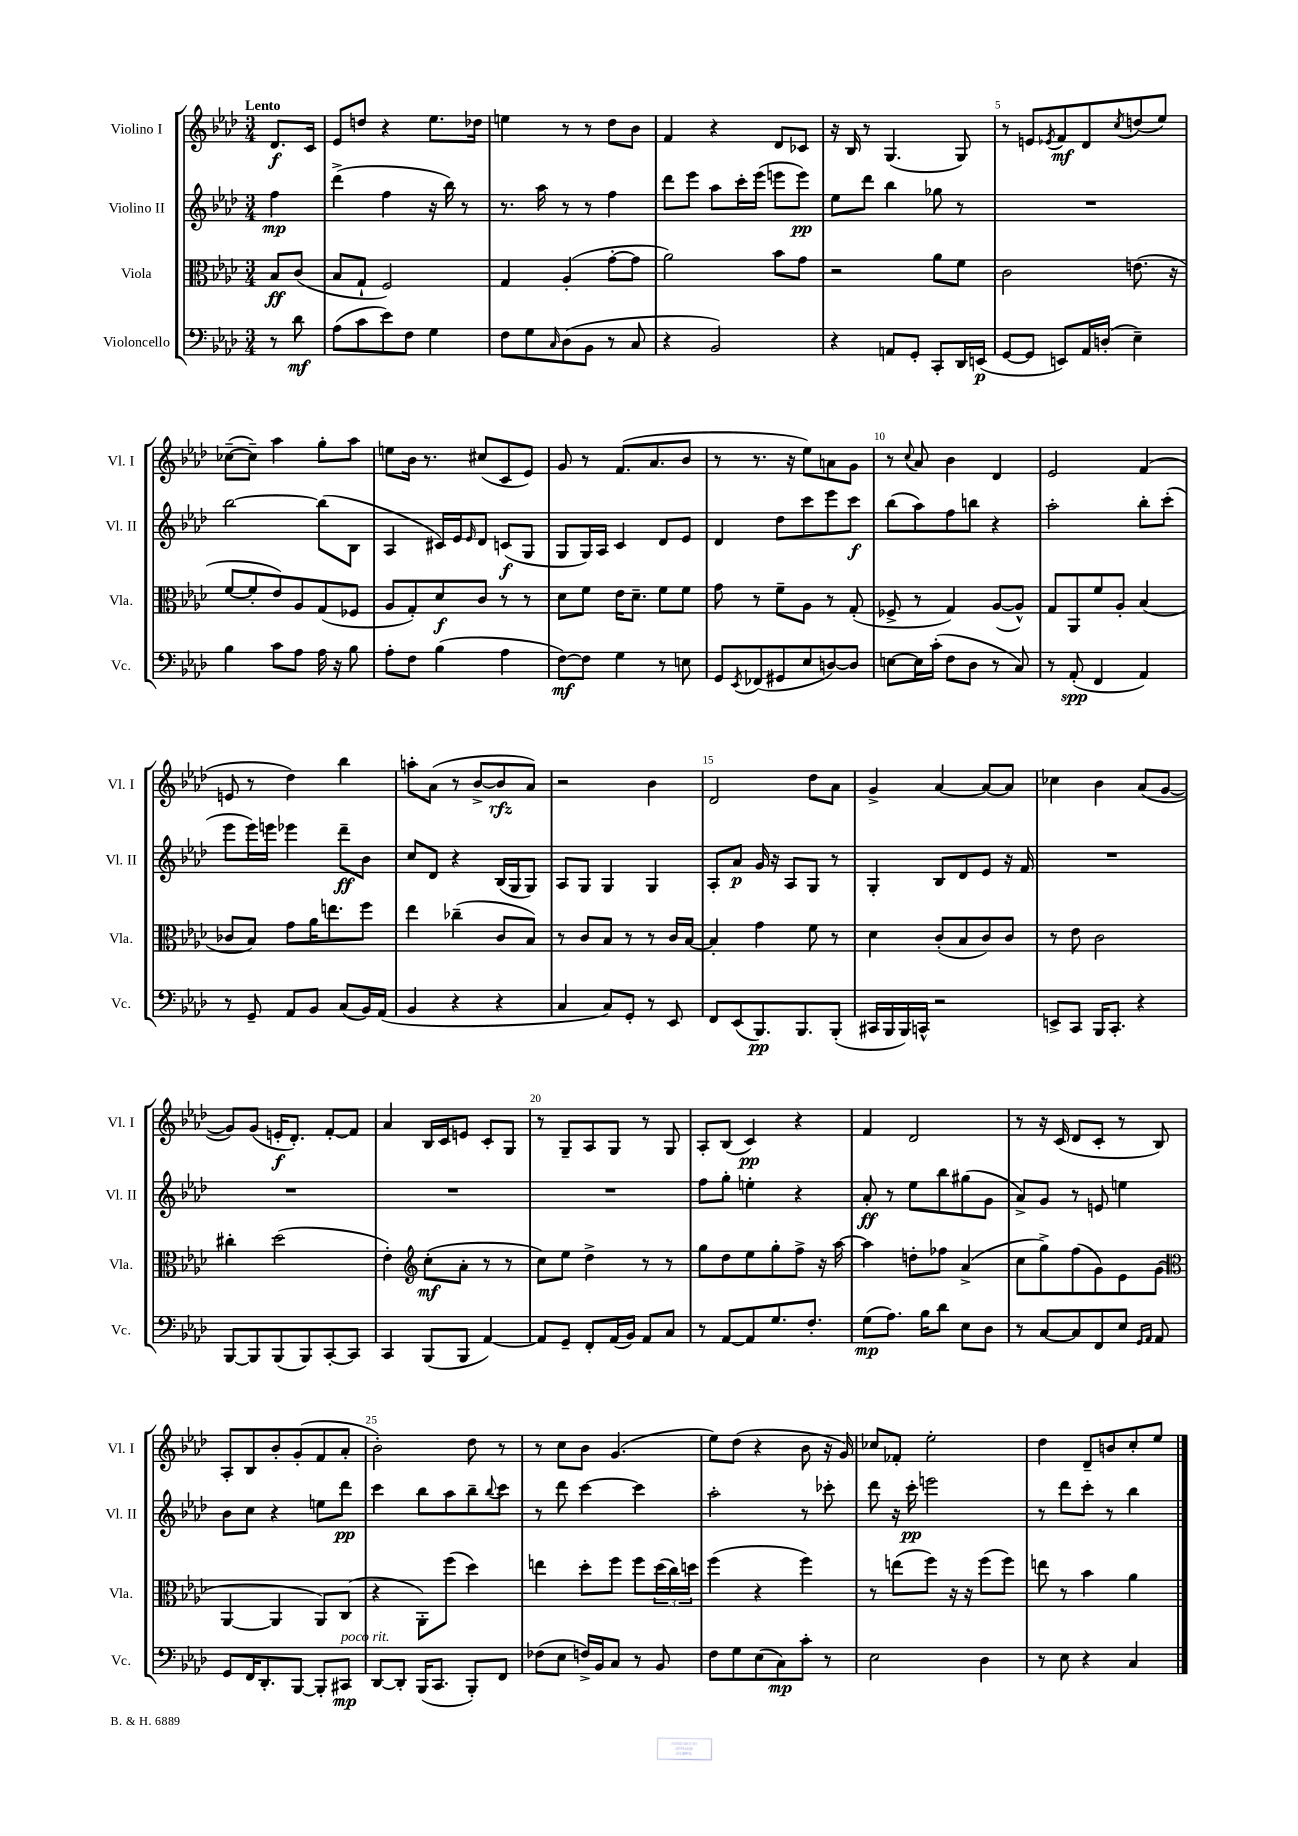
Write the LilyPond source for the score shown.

<<
\new StaffGroup <<
\new Staff = "s0" \with { instrumentName = "Violino I" shortInstrumentName = "Vl. I" } {
    \clef treble \key aes \major \numericTimeSignature \time 3/4 \partial 4 \tempo "Lento"
    des'8.\f c'16 |
    ees'8 d''8 r4 ees''8. des''16 |
    e''4 r8 r8 des''8 bes'8 |
    f'4 r4 des'8 ces'8 |
    r16 bes16 r8 g4.( g8) |
    r8 e'8 \acciaccatura { ees'8 } f'8\mf des'8 \acciaccatura { c''8 } d''8( ees''8) |
    ces''8~--( ces''8--) aes''4 g''8-. aes''8 |
    e''8 bes'16 r8. cis''8( c'8 ees'8) |
    g'8 r8 f'8.( aes'8. bes'8 |
    r8 r8. r16 ees''8) a'8 g'8 |
    r8 \appoggiatura { c''8 } aes'8 bes'4 des'4 |
    ees'2 f'4( |
    e'8 r8 des''4) bes''4 |
    a''8-. aes'8( r8 bes'8~-> bes'8\rfz aes'8) |
    r2 bes'4 |
    des'2 des''8 aes'8 |
    g'4-> aes'4~ aes'8~ aes'8 |
    ces''4 bes'4 aes'8( g'8~ |
    g'8) g'8( e'16-.\f des'8.-.) f'8~-. f'8 |
    aes'4 bes16 c'16 e'8 c'8-. g8 |
    r8 g8-- aes8 g8 r8 g8 |
    aes8-. bes8( c'4\pp) r4 |
    f'4 des'2 |
    r8 r16 c'16( des'8 c'8-. r8 bes8) |
    aes8-. bes8 bes'8-. g'8-.( f'8 aes'8-. |
    bes'2-.) des''8 r8 |
    r8 c''8 bes'8 g'4.( |
    ees''8) des''8( r4 bes'8 r16 g'16) |
    ces''8 fes'8-. ees''2-. |
    des''4 des'8-- b'8 c''8-. ees''8 \bar "|." |
}
\new Staff = "s1" \with { instrumentName = "Violino II" shortInstrumentName = "Vl. II" } {
    \clef treble \key aes \major \numericTimeSignature \time 3/4 \partial 4
    f''4\mp |
    des'''4->( f''4 r16 bes''16) r8 |
    r8. aes''16 r8 r8 f''4 |
    des'''8 ees'''8 aes''8 c'''16-. ees'''16( e'''8 e'''8\pp) |
    ees''8 des'''8 bes''4 ges''8 r8 |
    R2. |
    bes''2~ bes''8( bes8 |
    aes4 cis'16) ees'16 \grace { ees'16 } des'8 c'8\f( g8 |
    g8 g16) aes16 c'4 des'8 ees'8 |
    des'4 des''8 c'''8 ees'''8 c'''8\f |
    bes''8( aes''8) f''8 b''8 r4 |
    aes''2-. bes''8-. c'''8-.( |
    ees'''8 ees'''16) e'''16 ees'''4 des'''8--\ff bes'8 |
    c''8 des'8 r4 bes16( g16 g8) |
    aes8 g8 g4 g4 |
    aes8-. aes'8\p g'16 r16 aes8 g8 r8 |
    g4-. bes8 des'8 ees'8 r16 f'16 |
    R2. |
    R2. |
    R2. |
    R2. |
    f''8 g''8-. e''4-. r4 |
    aes'8-.\ff r8 ees''8 bes''8 gis''8( g'8 |
    aes'8->) g'8 r8 e'8 e''4 |
    bes'8 c''8 r4 e''8 des'''8\pp |
    c'''4 bes''8 aes''8 bes''8-- \appoggiatura { bes''8 } c'''8 |
    r8 des'''8 c'''4~ c'''4 |
    aes''2-. r8 ces'''8-. |
    des'''8 r16 c'''16-.\pp e'''2 |
    r8 des'''8 c'''8-. r8 bes''4 \bar "|." |
}
\new Staff = "s2" \with { instrumentName = "Viola" shortInstrumentName = "Vla." } {
    \clef alto \key aes \major \numericTimeSignature \time 3/4 \partial 4
    bes8\ff c'8( |
    bes8 g8-! f2) |
    g4 aes4-.( g'8~-. g'8 |
    aes'2) bes'8 g'8 |
    r2 aes'8 f'8 |
    c'2 e'8.( r16 |
    f'8~ f'8-. ees'8) aes8 g8( fes8 |
    aes8 g8-.) des'8\f c'8 r8 r8 |
    des'8 f'8 ees'16 des'8.-- f'8 f'8 |
    g'8 r8 f'8-- aes8 r8 g8-.( |
    fes8-> r8 g4) aes8~( aes8-^) |
    g8 aes,8 f'8 aes8-. bes4( |
    ces'8 bes8) g'8 aes'16 e''8. f''8 |
    ees''4 ces''4--( c'8 bes8) |
    r8 c'8 bes8 r8 r8 c'16 bes16~ |
    bes4-. g'4 f'8 r8 |
    des'4 c'8-.( bes8 c'8) c'8 |
    r8 ees'8 c'2 |
    cis''4-. des''2( |
    ees'4-.) \clef treble c''8-.\mf( aes'8-. r8 r8 |
    c''8) ees''8 des''4-> r8 r8 |
    g''8 des''8 ees''8 g''8-. f''8-> r16 aes''16~ |
    aes''4 d''8-. fes''8 aes'4->( |
    c''8 g''8->) f''8( g'8) ees'8 g'8( |
    \clef alto aes,4~ aes,4 aes,8) c8( |
    r4 aes,8-.) f''8( des''4) |
    e''4 des''8-. f''8 f''8 \tuplet 3/2 { des''16( c''16) d''16 } |
    f''4( r4 f''4) |
    r8 e''8( f''8) r16 r16 f''8( f''8) |
    e''8 r8 bes'4 aes'4 \bar "|." |
}
\new Staff = "s3" \with { instrumentName = "Violoncello" shortInstrumentName = "Vc." } {
    \clef bass \key aes \major \numericTimeSignature \time 3/4 \partial 4
    r8 des'8\mf |
    aes8( c'8 ees'8) f8 g4 |
    f8 g8 \grace { c16 } des8( bes,8 r8 c8 |
    r4 bes,2) |
    r4 a,8 g,8-. c,8-. des,16 e,16\p( |
    g,8~ g,8 e,8) aes,16 d16-.( ees4--) |
    bes4 c'8 aes8 aes16 r16 bes8 |
    aes8-. f8 bes4( aes4 |
    f8~\mf) f8 g4 r8 e8 |
    g,8 \acciaccatura { ees,8 } fes,8( gis,8 ees8 d8~) d8 |
    e8~ e16 c'16-.( f8 des8 r8 c8) |
    r8 aes,8-.\spp( f,4 aes,4) |
    r8 g,8-- aes,8 bes,8 c8( bes,16) aes,16( |
    bes,4 r4 r4 |
    c4 c8) g,8-. r8 ees,8 |
    f,8 ees,8( bes,,8.\pp) bes,,8. bes,,8-.( |
    cis,16 bes,,16 bes,,16) c,16-^ r2 |
    e,8-> c,8 bes,,16 c,8.-. r4 |
    bes,,8~ bes,,8 bes,,8( bes,,8) c,8~-. c,8 |
    c,4 bes,,8( bes,,8 aes,4~) |
    aes,8 g,8-- f,8-. aes,16( bes,16) aes,8 c8 |
    r8 aes,8~ aes,8 g8. f8.-. |
    g8\mp( aes8.) bes16 des'8 ees8 des8 |
    r8 c8~ c8 f,8 ees8 \grace { g,16 aes,16 } aes,8 |
    g,8 f,16 des,8.-. bes,,8~ bes,,8-. cis,8\mp^\markup { \italic "poco rit." } |
    des,8~ des,8-. bes,,16( c,8. bes,,8-.) f,8 |
    fes8( ees8 f16->) bes,16 c8 r8 bes,8 |
    f8 g8 ees8( c8\mp) c'8-. r8 |
    ees2 des4 |
    r8 ees8 r4 c4 \bar "|." |
}
>>
>>
\layout { \context { \Score \override BarNumber.break-visibility = ##(#f #t #t) barNumberVisibility = #(every-nth-bar-number-visible 5) } }
